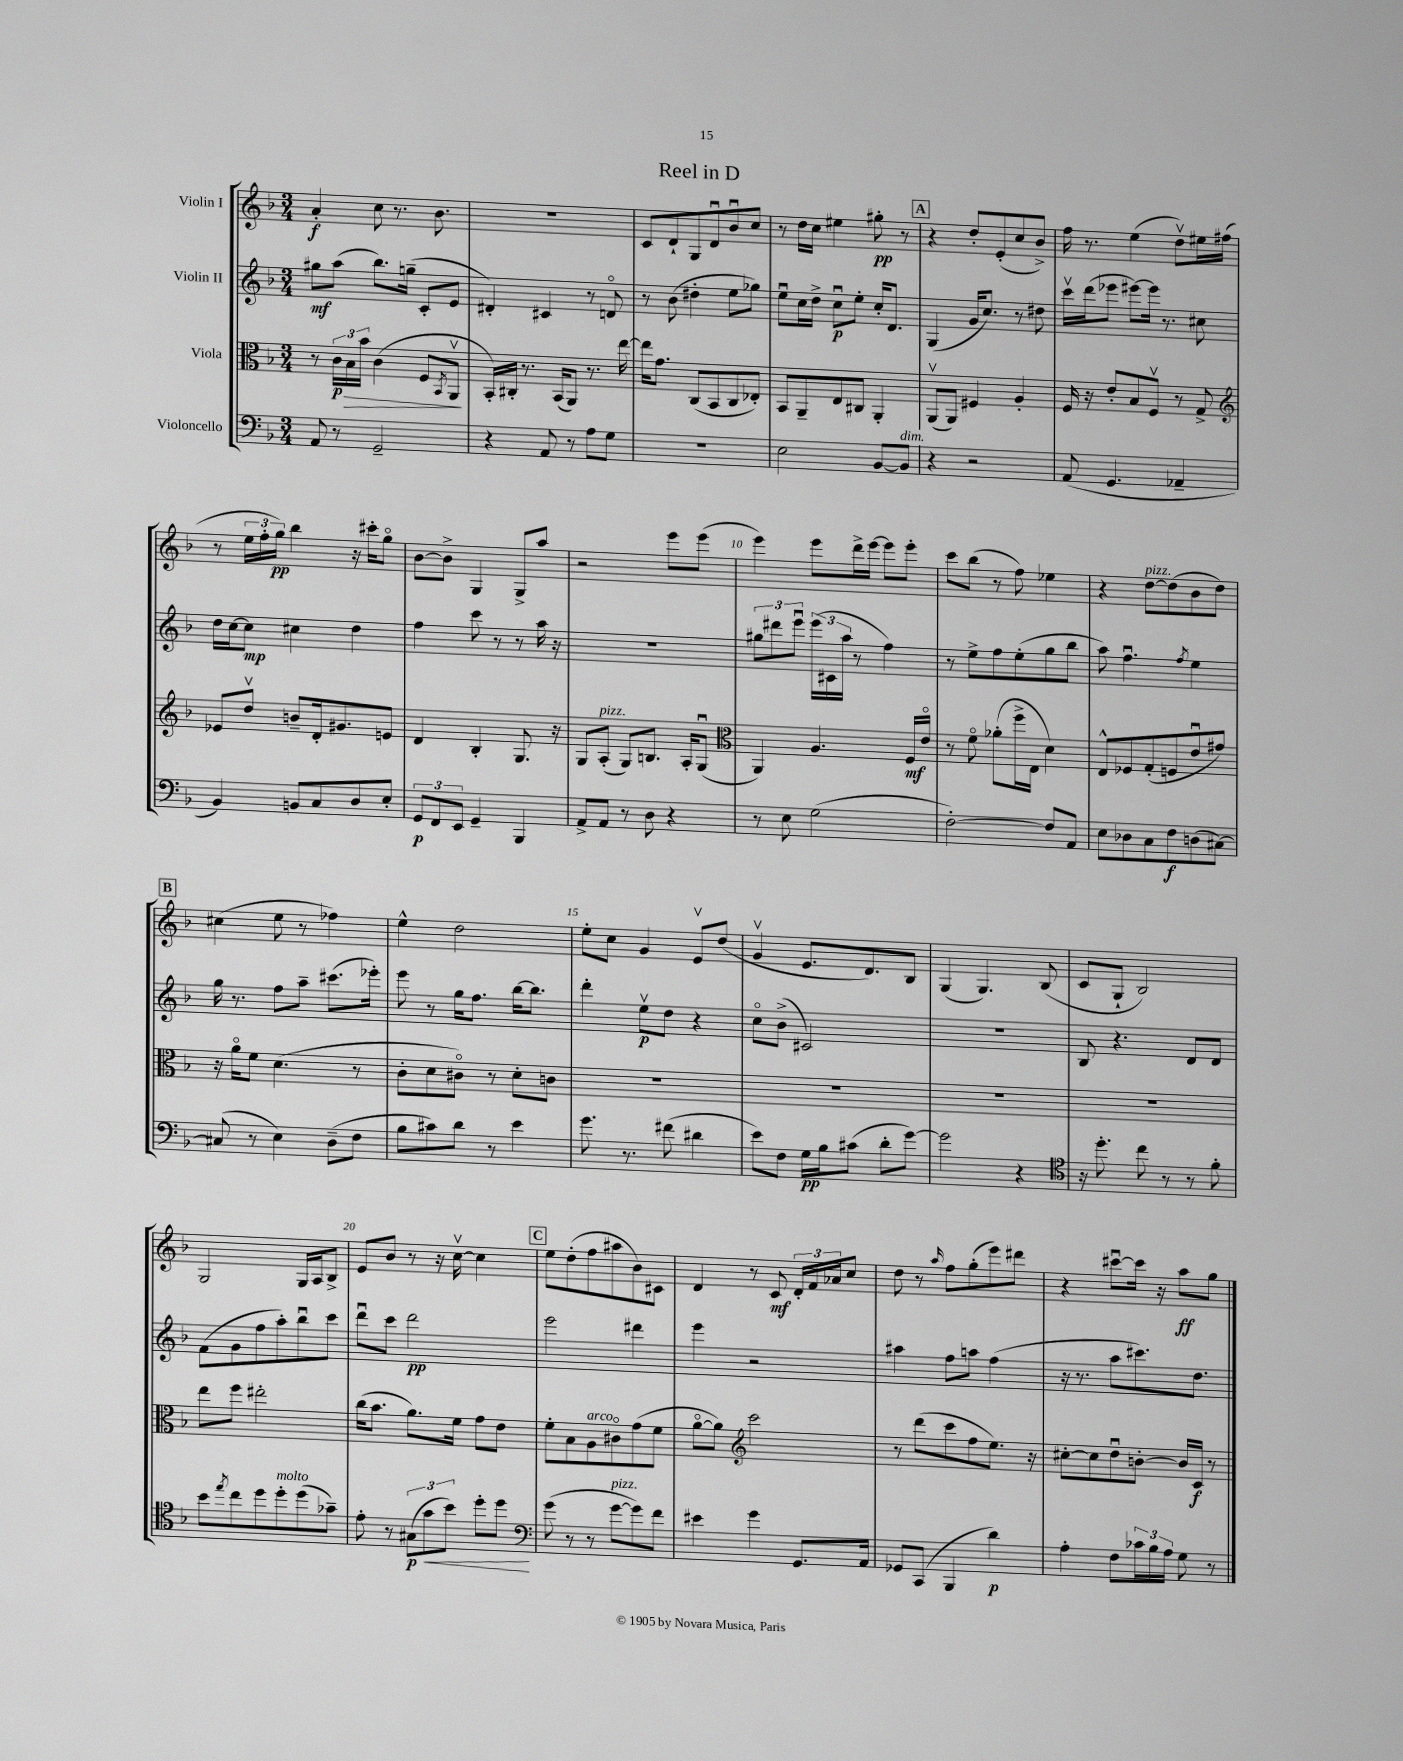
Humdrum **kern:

**kern	**dynam	**kern	**dynam	**kern	**dynam	**kern	**dynam
*part4	*part4	*part3	*part3	*part2	*part2	*part1	*part1
*staff4	*staff4	*staff3	*staff3	*staff2	*staff2	*staff1	*staff1
*I"Violoncello	*	*I"Viola	*	*I"Violin II	*	*I"Violin I	*
*clefF4	*	*clefC3	*	*clefG2	*	*clefG2	*
*k[b-]	*	*k[b-]	*	*k[b-]	*	*k[b-]	*
*M3/4	*	*M3/4	*	*M3/4	*	*M3/4	*
=1	=1	=1	=1	=1	=1	=1	=1
8AA/	.	8r	.	8gg#X\L	mf	4a'/	f
!	!	!	!LO:HP:b	!	!	!	!
8r	.	24c\LL	> p	(8aa\J	.	.	.
.	.	24B-\	.	.	.	.	.
.	.	24b-\JJ	.	.	.	.	.
2GG~/	.	(4c\	.	8.bb-\L)	.	8cc\	.
.	.	.	.	.	.	8.r	.
.	.	.	.	(16ggn~\Jk	.	.	.
.	.	8F/L	.	8c'/L	.	.	.
.	.	.	.	.	.	8.b-\	.
.	.	8qBB-/	.	.	.	.	.
.	.	8AAv/J	.	8e/J	.	.	.
.	.	.	]	.	.	.	.
=2	=2	=2	=2	=2	=2	=2	=2
4r	.	16BB-'/LL)	.	4d#X'/)	.	2.r	.
.	.	16C#X'/JJ	.	.	.	.	.
.	.	8.r	.	.	.	.	.
8AA/	.	.	.	4c#X/	.	.	.
.	.	(16BB-/KL	.	.	.	.	.
8r	.	8AA/J)	.	.	.	.	.
8A\L	.	8.r	.	8r	.	.	.
8G\J	.	.	.	8dn/	.	.	.
.	.	[16ee\	.	.	.	.	.
=3	=3	=3	=3	=3	=3	=3	=3
2.r	.	16ee\KL]	.	8r	.	8c/L	.
.	.	8.g\J	.	.	.	.	.
.	.	.	.	(8b-\	.	8d`/	.
.	.	(8C/L	.	4dd#X'\	.	8G/	.
.	.	8BB-/	.	.	.	8du/	.
.	.	8C/	.	8ee\L	.	8b-u/	.
.	.	8E-X'/J)	.	8gg-X\J)	.	8cc/J	.
=4	=4	=4	=4	=4	=4	=4	=4
2E\	.	8BB-/L	.	8eeu\L	.	8r	.
.	.	8AA~/	.	16cc\L	.	16dd\LL	.
.	.	.	.	16dd^\JJ	.	16cc\JJ	.
.	.	8E/	.	8ccu\L	p	4ee#X\	.
.	.	8C#X/J	.	8ee'\J	.	.	.
[8BB-/L	.	4AA'/	.	16cc'/KL	.	8gg#X'\	pp
.	.	.	.	8.d/J	.	.	.
!LO:TX:a:i:t=dim.	!	!	!	!	!	!	!
8BB-/J]	.	.	.	.	.	8r	.
!!LO:REH:place=s1:t=A
=5	=5	=5	=5	=5	=5	=5	=5
4r	.	(8AAv/L	.	(4G/	.	4r	.
.	.	8AA/J)	.	.	.	.	.
2r	.	4F#X/	.	16g/KL	.	8dd'/L	.
.	.	.	.	8.cc/J)	.	.	.
.	.	.	.	.	.	(8e'/	.
.	.	4A'/	.	8r	.	8cc/	.
.	.	.	.	8dd#X\	.	8b-^/J)	.
=6	=6	=6	=6	=6	=6	=6	=6
(8AA/	.	16F/	.	16cccv\LL	.	16ff\	.
.	.	16r	.	(16ddd\J	.	8.r	.
4.GG/	.	8e'/L	.	8eee-X\J	.	.	.
.	.	8B-/	.	[8eee#X\L)	.	(4ee\	.
.	.	8Fv/J	.	16eee#\Jk]	.	.	.
.	.	.	.	8.r	.	.	.
4AA-X~/	.	8r	.	.	.	8ddv\L)	.
.	.	8G^/	.	8cc#X\	.	16ee#X\L	.
.	.	.	.	.	.	(16ff#X\JJ	.
!!LO:LB:g=z
=7	=7	=7	=7	=7	=7	=7	=7
*	*	*clefG2	*	*	*	*	*
4BB-/)	.	8e-X/L	.	16dd\LL	.	8r	.
.	.	.	.	[16cc\J	.	.	.
.	.	8ddv/J	.	8cc\J]	mp	24ee\LL	.
.	.	.	.	.	.	24ff'\	.
.	.	.	.	.	.	24gg\JJ)	pp
8BBn/L	.	8bn~/L	.	4cc#X\	.	4bb-\	.
8C/	.	16d'/k	.	.	.	.	.
.	.	8.g#X/	.	.	.	.	.
8D/	.	.	.	4dd\	.	16r	.
.	.	.	.	.	.	16ccc#X'\KL	.
8E'/J	.	8en/J	.	.	.	8gg\J	.
=8	=8	=8	=8	=8	=8	=8	=8
12GG/L	p	4d/	.	4ff\	.	[8b-\L	.
12FF/	.	.	.	.	.	.	.
.	.	.	.	.	.	8b-^\J]	.
12EE/J	.	.	.	.	.	.	.
4GG~/	.	4B-'/	.	8ccc\	.	4G/	.
.	.	.	.	8r	.	.	.
4BBB-/	.	8.G/	.	8r	.	8G^/L	.
.	.	.	.	16aa\	.	8aa/J	.
.	.	16r	.	16r	.	.	.
=9	=9	=9	=9	=9	=9	=9	=9
8AA^/L	.	8G/L	.	2.r	.	2r	.
!	!	!LO:TX:a:i:t=pizz.	!	!	!	!	!
8AA/J	.	(8A'/J	.	.	.	.	.
8r	.	8G/L)	.	.	.	.	.
8D\	.	8.Bn/J	.	.	.	.	.
4r	.	.	.	.	.	8eee\L	.
.	.	16A'/KL	.	.	.	.	.
.	.	(8Gu/J	.	.	.	(8eee\J	.
=10	=10	=10	=10	=10	=10	=10	=10
*	*	*clefC3	*	*	*	*	*
8r	.	4AA/)	.	12gg#X\L	.	4eee\)	.
.	.	.	.	12ddd#X\	.	.	.
8E\	.	.	.	.	.	.	.
.	.	.	.	12eeeu\J	.	.	.
(2G\	.	4.A/	.	(24eee\LL	.	8eee\L	.
.	.	.	.	24c#X\	.	.	.
.	.	.	.	24aa\JJ	.	.	.
.	.	.	.	8r	.	16ddd^\L	.
.	.	.	.	.	.	[16eee\JJ	.
.	.	.	.	4ff\)	.	8eee\L]	.
.	.	16F/LL	mf	.	.	8eee'\J	.
.	.	16e/JJ	.	.	.	.	.
=11	=11	=11	=11	=11	=11	=11	=11
[2F'\)	.	8r	.	8r	.	8ccc\L	.
.	.	8f\	.	8ee^\L	.	(8bb-\J	.
.	.	(8a-X'\L	.	8ff\	.	8r	.
.	.	16ff^\L	.	(8ee'\	.	8ff\)	.
.	.	16E\JJ	.	.	.	.	.
8F/L]	.	4d\)	.	8gg\	.	4ee-X\	.
8AA/J	.	.	.	8bb-\J	.	.	.
=12	=12	=12	=12	=12	=12	=12	=12
8E\L	.	8E^^/L	.	8aa\)	.	4r	.
8D-X\	.	8F-X/	.	4.ffu\	.	.	.
!	!	!	!	!	!	!LO:TX:a:i:t=pizz.	!
8C\	.	(8G'/	.	.	.	[8dd\L	.
8F\	f	8Fn/	.	.	.	(8dd\]	.
.	.	.	.	8qff/	.	.	.
(8Dn\	.	8eu/	.	4ee\	.	8b-\	.
[8C#X\J)	.	8g#X/J)	.	.	.	8dd\J)	.
!!LO:LB:g=z
!!LO:REH:place=s1:t=B
=13	=13	=13	=13	=13	=13	=13	=13
(8C#X/]	.	16r	.	16gg\	.	(4cc#X\	.
.	.	16a\KL	.	8.r	.	.	.
8r	.	8f\J	.	.	.	.	.
4E\)	.	(4.d\	.	8ff\L	.	8ee\	.
.	.	.	.	8aa~\J	.	8r	.
(8D~\L	.	.	.	(8.ccc#X\L	.	4ff-X\)	.
8F\J	.	8r	.	.	.	.	.
.	.	.	.	16eee-X'\Jk)	.	.	.
=14	=14	=14	=14	=14	=14	=14	=14
8B-\L	.	8c'\L	.	8eee\	.	4ee^^\	.
8c#X\)	.	8d\	.	8r	.	.	.
8d\J	.	8c#X\J)	.	16gg\KL	.	2dd\	.
.	.	.	.	8.ff\J	.	.	.
8r	.	8r	.	.	.	.	.
4e\	.	8d'\L	.	[16bb-\KL	.	.	.
.	.	.	.	8.bb-\J]	.	.	.
.	.	8cn\J	.	.	.	.	.
=15	=15	=15	=15	=15	=15	=15	=15
8.g\	.	2.r	.	4ddd'\	.	8ee'\L	.
.	.	.	.	.	.	8cc\J	.
8.r	.	.	.	.	.	.	.
.	.	.	.	8eev\L	p	4g/	.
(8f#X\	.	.	.	8dd\J	.	.	.
4d#X\	.	.	.	4r	.	8ev/L	.
.	.	.	.	.	.	(8dd/J	.
=16	=16	=16	=16	=16	=16	=16	=16
8e\L)	.	2.r	.	8cc\L	.	4gv/	.
8F\J	.	.	.	(8b-^\J	.	.	.
16G\LL	pp	.	.	2c#X/)	.	8.e/L	.
16B-\J	.	.	.	.	.	.	.
(8c#X\J	.	.	.	.	.	.	.
.	.	.	.	.	.	8.d/)	.
8d'\L	.	.	.	.	.	.	.
[8g\J)	.	.	.	.	.	8B-/J	.
=17	=17	=17	=17	=17	=17	=17	=17
2g\]	.	2.r	.	2.r	.	(4G/	.
.	.	.	.	.	.	4.G/)	.
4r	.	.	.	.	.	.	.
.	.	.	.	.	.	(8B-/	.
=18	=18	=18	=18	=18	=18	=18	=18
*clefC4	*	*	*	*	*	*	*
16r	.	2.r	.	8B-/	.	8c/L	.
8.dd'\	.	.	.	.	.	.	.
.	.	.	.	4.r	.	8G`/J	.
8cc\	.	.	.	.	.	2B-/)	.
8r	.	.	.	.	.	.	.
8r	.	.	.	8d/L	.	.	.
8f'\	.	.	.	8d/J	.	.	.
!!LO:LB:g=z
=19	=19	=19	=19	=19	=19	=19	=19
8b-\L	.	8ee\L	.	(8f\L	.	2G/	.
8qee/	.	.	.	.	.	.	.
8cc\	.	8ff\J	.	8g\	.	.	.
8dd\	.	2ee#X'\	.	8ff\	.	.	.
!LO:TX:a:i:t=molto	!	!	!	!	!	!	!
8dd'\	.	.	.	8aa'\)	.	.	.
(8dd\	.	.	.	8bb-u\	.	16G/LL	.
.	.	.	.	.	.	16A/J	.
8g-X~\J)	.	.	.	8ccc\J	.	8B-^/J	.
=20	=20	=20	=20	=20	=20	=20	=20
8e'\	.	(16cc\KL	.	8dddu\L	.	8e/L	.
.	.	8.b-\J	.	.	.	.	.
8r	.	.	.	8ccc\J	.	8b-/J	.
(12G#X\L	p	8.a\L)	.	2ddd\	pp	8r	.
!	!LO:HP:b	!	!	!	!	!	!
12g\	<	.	.	.	.	.	.
.	.	.	.	.	.	16r	.
12b-\J)	.	.	.	.	.	.	.
.	.	16f\Jk	.	.	.	[16ccv\	.
8dd'\L	.	8g\L	.	.	.	4cc\]	.
8dd\J	.	8e\J	.	.	.	.	.
.	[	.	.	.	.	.	.
!!LO:REH:place=s1:t=C
=21	=21	=21	=21	=21	=21	=21	=21
*clefF4	*	*	*	*	*	*	*
(8g\	.	8f'\L	.	2eee\	.	8ee\L	.
8r	.	8B-\	.	.	.	(8dd'\	.
!	!	!LO:TX:a:i:t=arco	!	!	!	!	!
8r	.	8A\	.	.	.	8ff\	.
!LO:TX:a:i:t=pizz.	!	!	!	!	!	!	!
[8g\L	.	8c#X\	.	.	.	8aa#X\	.
8g\])	.	(8g\	.	4ddd#X\	.	8b-\)	.
8f\J	.	8f\J	.	.	.	8c#X\J	.
=22	=22	=22	=22	=22	=22	=22	=22
4e#X\	.	[8a\L	.	4eee\	.	4d/	.
.	.	8a\J])	.	.	.	.	.
*	*	*clefG2	*	*	*	*	*
4g\	.	2ccc\	.	2r	.	8r	.
.	.	.	.	.	.	8c/	mf
8.GG/L	.	.	.	.	.	24d'/LL	.
.	.	.	.	.	.	24f/	.
.	.	.	.	.	.	24a-X/J	.
.	.	.	.	.	.	8cc/J	.
16AA/Jk	.	.	.	.	.	.	.
=23	=23	=23	=23	=23	=23	=23	=23
8GG-X/L	.	8r	.	4aa#X\	.	8dd\	.
(8CC/J	.	(8ddd\L	.	.	.	8r	.
.	.	.	.	.	.	16qqaa/	.
4BBB-/	.	8ccc\	.	8ff\L	.	8ff\L	.
.	.	8ff\	.	8aan\J	.	(8gg'\	.
4d\)	p	8.ee\J)	.	(4ff\	.	8eee\)	.
.	.	.	.	.	.	8ddd#X\J	.
.	.	16r	.	.	.	.	.
=24	=24	=24	=24	=24	=24	=24	=24
4A'\	.	[8cc#X'\L	.	16r	.	4r	.
.	.	.	.	8.r	.	.	.
.	.	8cc#\]	.	.	.	.	.
8F\L	.	8ddu\	.	8aa\L	.	[8ccc#Xu\L	.
24c-X\L	.	[8bn'\J	.	8.ccc#X\)	.	16ccc#\Jk]	.
24B-\	.	.	.	.	.	.	.
.	.	.	.	.	.	16r	.
24A\JJ	.	.	.	.	.	.	.
8G\	.	16b/LL]	.	.	.	8aa\L	ff
.	.	16c/JJ	f	8.dd\J	.	.	.
8r	.	8r	.	.	.	8gg\J	.
==	==	==	==	==	==	==	==
*-	*-	*-	*-	*-	*-	*-	*-
